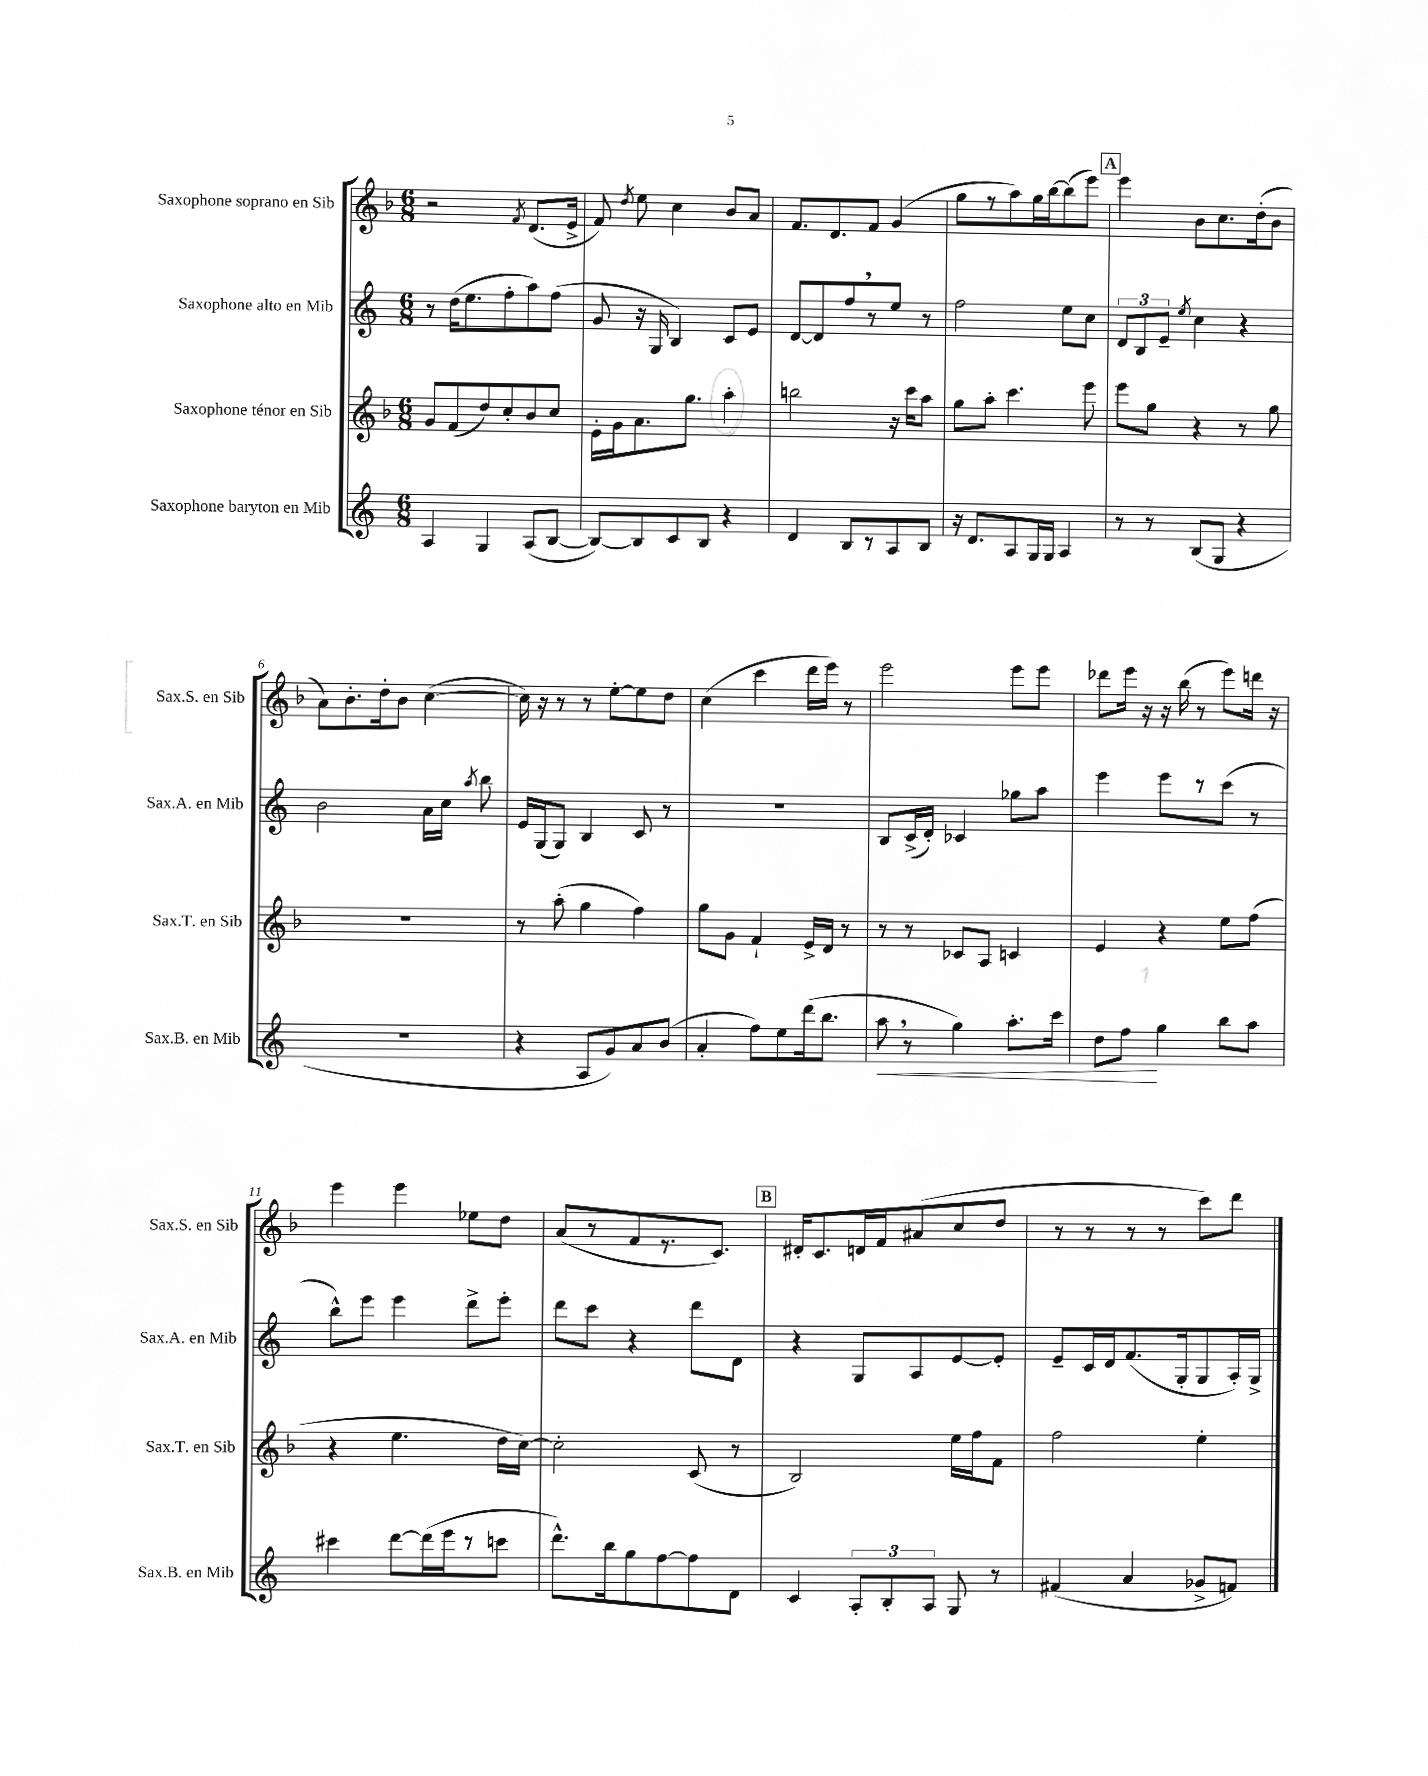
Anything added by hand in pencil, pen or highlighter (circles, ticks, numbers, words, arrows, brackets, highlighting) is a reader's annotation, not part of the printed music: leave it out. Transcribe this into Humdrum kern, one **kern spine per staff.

**kern	**kern	**kern	**kern
*staff4	*staff3	*staff2	*staff1
*clefG2	*clefG2	*clefG2	*clefG2
*k[]	*k[b-]	*k[]	*k[b-]
*M6/8	*M6/8	*M6/8	*M6/8
4A	8g	8r	2r
.	(8f	(16dd	.
.	.	8.ee	.
4G	8dd)	.	.
.	8cc'	8ff'	.
.	.	.	8qf
(8A	8b-	8aa)	(8.d
[8B	8cc	(8ff	.
.	.	.	16e^
=	=	=	=
8B_)	16e'	8g	8f)
.	16g	.	.
.	.	.	8qdd
8B]	8.a	16r	8ee
.	.	16G	.
8c	.	4B)	4cc
.	8.gg	.	.
8B	.	.	.
4r	4aa'	8c	8b-
.	.	8e	8a
=	=	=	=
4d	2bb	[8d	8.f
.	.	8d]	.
.	.	.	8.d
8B	.	8ff	.
8r	.	8r	8f
8A	16r	8ee	(4g
.	16ccc	.	.
8B	8aa	8r	.
=	=	=	=
16r	8gg	2ff	8gg
8.d	.	.	.
.	8aa'	.	8r
8A	4.ccc	.	8aa)
16G	.	.	16gg
16G	.	.	[16bb-
4A	.	8ee	(8bb-]
.	8eee	8cc	8eee)
=	=	=	=
8r	8eee	12d	4eee
.	.	12B	.
8r	8gg	.	.
.	.	12e~	.
.	.	8qee	.
(8B	4r	4cc	8b-
8G	.	.	8.cc
4r	8r	4r	.
.	.	.	(16dd'
.	8gg	.	8b-
=	=	=	=
2.r	2.r	2b	8a)
.	.	.	8.b-'
.	.	.	16dd'
.	.	.	8b-
.	.	16a	([4cc
.	.	16cc	.
.	.	8qaa	.
.	.	8bb	.
=	=	=	=
4r	8r	16e	16cc])
.	.	(16G	16r
.	(8aa'	8G)	8r
8A	4gg	4B	8r
8g)	.	.	[8ee'
8a	4ff)	8c	8ee]
(8b	.	8r	8dd
=	=	=	=
4a'	8gg	2.r	(4cc
.	8g	.	.
8ff)	4f`	.	4ccc
8ee	.	.	.
(16ddd	16e^	.	16ddd
8.bb	16d	.	16eee)
.	8r	.	8r
=	=	=	=
8aa	8r	8B	2eee
8r	8r	(16c^	.
.	.	16d')	.
4gg)	8c-	4c-	.
.	8A	.	.
8.aa'	4c	8gg-	8eee
.	.	8aa	8eee
16ccc	.	.	.
=	=	=	=
8dd	4e	4eee	8ddd-
8ff	.	.	16eee
.	.	.	16r
4gg	4r	8eee	16r
.	.	.	(16bb-
.	.	8r	8r
8bb	8ee	(8ccc	8eee)
8aa	(8ff	8r	16ddd
.	.	.	16r
=	=	=	=
4ccc#	4r	8bb^^)	4eee
.	.	8eee	.
[8ddd	4.ee	4eee	4eee
(16ddd]	.	.	.
16eee	.	.	.
8r	.	8ddd^	8ee-
8ccc	16dd	8eee'	8dd
.	[16cc)	.	.
=	=	=	=
8.ddd^^)	2cc']	8ddd	(8a
.	.	8ccc	8r
16bb	.	.	.
8gg	.	4r	8f
[8ff	.	.	8.r
8ff]	(8c	8ddd	.
.	.	.	8.c)
8d	8r	8d	.
=	=	=	=
4c	2B-)	4r	16d#'
.	.	.	8.c
12A'	.	8G	16d
.	.	.	16f
12B'	.	.	.
.	.	8A	(8a#
12A	.	.	.
8G	16ee	[8e	8cc
.	16ff	.	.
8r	8f	8e']	8dd
=	=	=	=
(4f#	2ff	8e~	8r
.	.	16c	8r
.	.	16d	.
4a	.	(8.f	8r
.	.	.	8r
.	.	16G'	.
8g-^	4ee'	8G	8ccc)
8f)	.	16A')	8ddd
.	.	16G^	.
==	==	==	==
*-	*-	*-	*-
